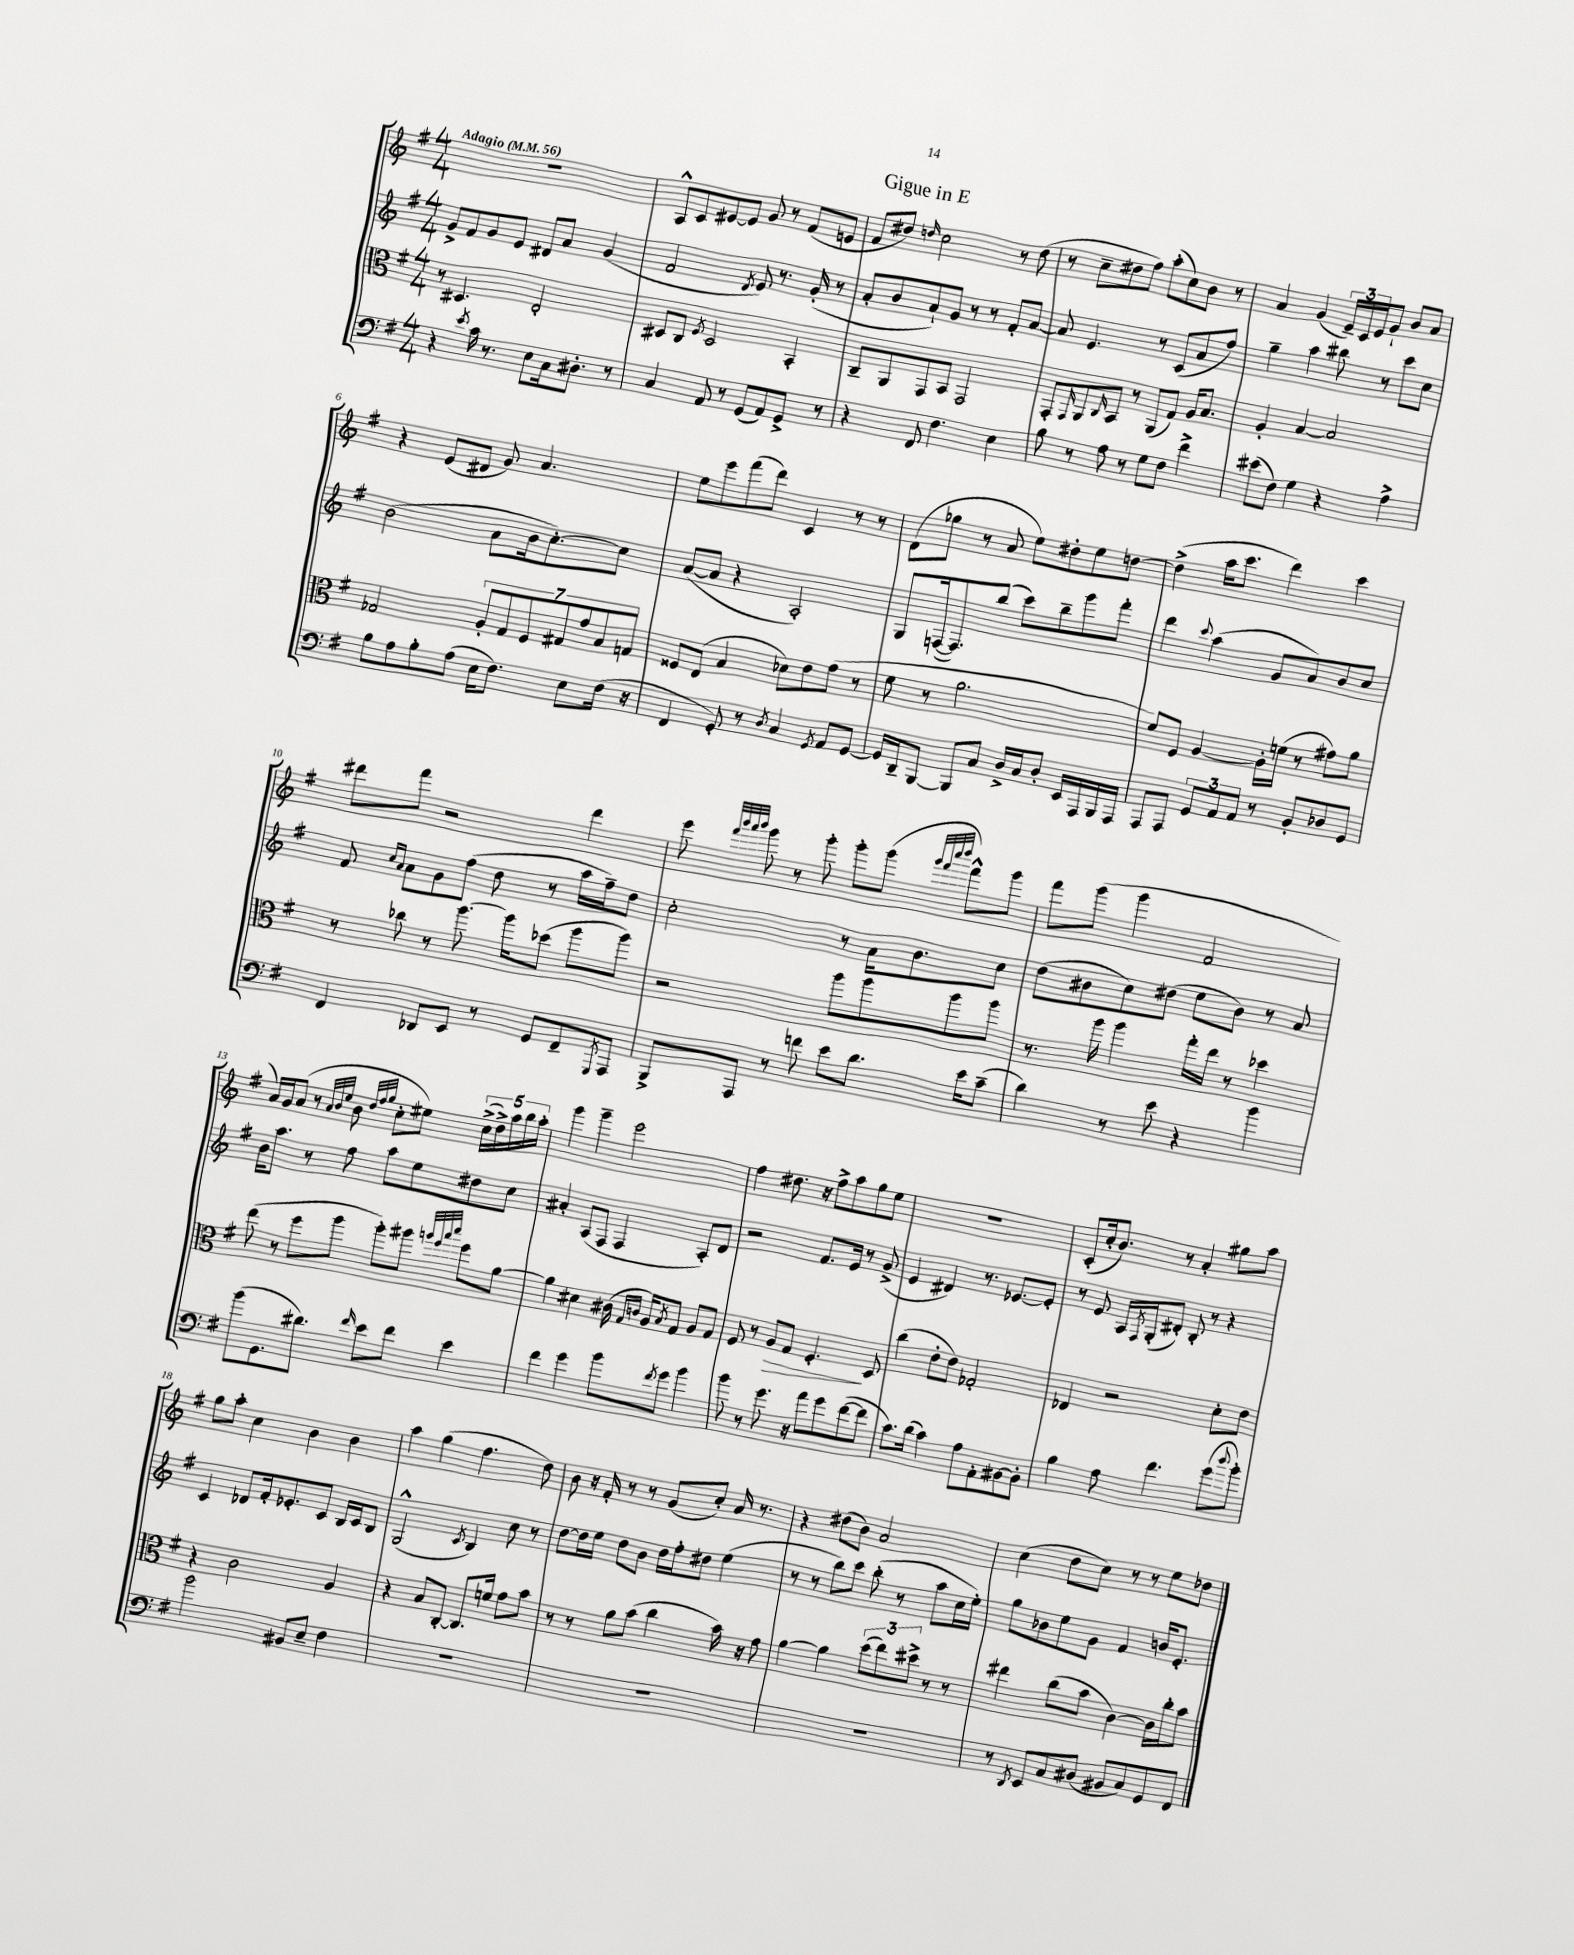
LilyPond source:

\header { title = "Gigue in E" }
<<
\new StaffGroup <<
\new Staff = "s0" {
    \clef treble \key g \major \numericTimeSignature \time 4/4 \tempo "Adagio" 4 = 56
    R1 |
    a8-^ c'8 eis'8~ eis'8 g'8 r8 fis'8( e'8 |
    fis'8 dis''8) \grace { d''16 } c''2 r8 d''8( |
    r8 c''8-- dis''8 fis''8) a''8-.( c''8) b'8 r8 |
    a'4 g'4( \tuplet 3/2 { e'16--) c'16 e'16 } g'8-! b'8 a'8 |
    r4 e'8( dis'8 g'8) a'4. |
    e''8 e'''8 fis'''8( d'''8) c'4 r8 r8 |
    d'8( ges''8 r8 a'8 e''8) dis''8-. e''8 d''8~ |
    d''4->( a''16 c'''8. d'''4) c'''4 |
    dis'''8 fis'''8 r2 dis'''4 |
    e'''8 \grace { fis'''32 b'''32 a'''32 b'''32 } g'''8 r8 g'''8-. g'''8-. g'''8( \grace { g'''32 fis'''32 c''''32 d''''32 } fis'''8-^) g'''8 |
    fis'''8 g'''8( g'''4 fis'2 |
    a'16) g'16 a'8( r8 \grace { a'32 b'32 e''32 } b'8 \grace { d''32 fis''32 g''32 } c''8-. eis''8) \tuplet 5/4 { c''16->( d''16->) a''16 b''16 a''16-. } |
    g'''4 g'''4-- e'''2 |
    fis''4 dis''8. r16 fis''8-> a''8 g''8 e''8 |
    R1 |
    c'8-.( c''16-. b'8.) r8 a'4-. gis''8 a''8 |
    g''8 a''8-. c''4 b'4 b'4 |
    a''4 g''4( fis''4. d''8) |
    b'8 r16 fis'16-. r8 r8 g'8( c''8-.) a'16 r8. |
    r4 dis''8( b'8) a'2 |
    c''4( d''8 c''8) r8 r8 e''8 des''8 \bar "|." |
}
\new Staff = "s1" {
    \clef treble \key g \major \numericTimeSignature \time 4/4
    g'8-> fis'8 g'8 e'8 dis'8 a'8 g'4( |
    fis'2 \acciaccatura { d'8 } e'8) r8. g'16-.( r8 |
    a'8-. b'8 a'8-!) g'8 r8 r8 fis'8-. a'8~ |
    a'8 e'4. r8 c'8( a'8 fis''8) |
    g''4-- a''4 bis''8 r8 c'''8 c''8 |
    b'2( a'8 b'16 c''8.~-.) c''8 |
    a'8~( a'8 r4 a2-.) |
    g8 f16~( f8.) b''8( c'''8) b''8-- g'''8 fis'''8-. |
    d'''4 \appoggiatura { c'''8 } a''4( g'8 a'8) b'8 c''8 |
    fis'8 \grace { c''16 a'16 } a'8 g'8 fis''8( d''8 r8 a''16 fis''16--) d''8 |
    c''2-. r8 a'16 b'8. c''8 |
    d''8( bis'8 c''8) dis''8( e''8 bis'8) r8 a'8 |
    b'16 a''8. r8 fis''8 a''8 e''8 dis''8 c''8 |
    ais'4-. a8( fis8 fis4 a8-.) d'8 |
    r2 fis'8. e'16 r8 g'8->( |
    e'4 dis'4) r8. ees'8.~ ees'8-. |
    r8 e'8 a16 \acciaccatura { fis8 } g16-.( dis'8-.) b8-. r8 r4 |
    c'4 des'8 fis'16-. ees'8.-. c'8 b16 c'16 b8 |
    g2-^( \acciaccatura { c'8 } b4) c''8 r8 |
    d''8~ d''16 e''16 d''8 b'8 d''16 fis''16-. dis''8 e''4( |
    r8 r8 b''8) c'''8 b''8-.( r8 a''8 c''16 e''16-.) |
    g''8 bes'8 e''8 g'8 fis'4 b'16 e'8.-. \bar "|." |
}
\new Staff = "s2" {
    \clef alto \key g \major \numericTimeSignature \time 4/4
    r8 dis4. e2-. |
    dis8 c8 \acciaccatura { fis8 } dis2 b,4-. |
    c8-- a,8 g,8 b,8 g,2 |
    g,8-. \grace { g,16 } a,8 \grace { c16 } b,8 r8 a,8( g8) a16 b8. |
    a4-. b4~ b2 |
    ges2 \tuplet 7/4 { a8-. ges8 fis8 gis8 g'8 b8 g8 } |
    fisis8 e8( b4 des'8) e'8 g'8( r8 |
    fis'8 r8 a'2. |
    fis'8) fis8 a4~ a16-. f'16( r8 gis'8) a'8 |
    r8 ces''8 r8 a''8.~ a''16 des''8( a''8 a''8) |
    r2 a''8 a''8 a''8 a''8 |
    r8. a''16 a''4 g''16-. e''16 r8 des''4 |
    e''8( r8 fis''8 a''8 a''8-.) ais''8 \grace { a''32 fis''32 b''32 d'''32 } fis''8 a'8~ |
    a'4 dis'4 cis'16( \grace { g16 c'16 } a16) \acciaccatura { b8 } g8 a8 g8 |
    fis8 r8 a8\> g8 fis4.-.\! d8 |
    c''4( e'8-. e'8) ges2-. |
    ees4 r2 d'8-. e'8 |
    r4 c'2 a4 |
    r4 b8 c8~-. c8. f'16 g'8 b'8 |
    r8 r8 a'8 b'8( c''4 b'16) r16 g'8 |
    a'4~ a'4 \tuplet 3/2 { d''8( e''8) dis''8-> } r8 r8 |
    eis''4 c''8( b'8 c'4~) c'16 c''16-. b'8 \bar "|." |
}
\new Staff = "s3" {
    \clef bass \key g \major \numericTimeSignature \time 4/4
    r4 \acciaccatura { e'8 } c'16 r8. e8 c16 dis8.-. r8 |
    c4 a,8 r8 g,8( a,8) g,8-> r8 |
    r4 fis,8 fis4. e4 |
    b8 r8 a8 r8 g8 fis8 fis'4-> |
    eis'8( fis8) g4 r4 a4-> |
    b8 a8 b8-. a8( e16 fis8.) e8 fis16( r16 |
    fis,4 g,8-.) r8 \acciaccatura { d8 } c4 \acciaccatura { g,8 } a,8 g,8~ |
    g,16 d,16-- b,,8~ b,,8 c8 d16-> c16 d8-. e,16 a,,16 b,,16 a,,16 |
    a,,8 a,,8 \tuplet 3/2 { g,8 a,8 a,8 } r8 b,8-. des8 g,8 |
    fis,4 des,8 e,8 r8 g,8 fis,8-- \acciaccatura { g,,8 } a,,8 |
    b,,8-> a,,8 r8 f'8 e'8 d'8. e'16 c'8--( |
    d'4) r8 e'8 r4 b'4 |
    b'8( g,8. dis'8.) \grace { fis'16 } e'8 fis'8 e'4 |
    fis'4 g'4 b'8 \acciaccatura { fis'8 } g'8 b'4 |
    b'8 r8 g'8. r16 a'8 g'8 fis'8~( fis'8 |
    c'8.) d'16( c'4) a8 a,8-. bis,8~ bis,8-. |
    b4 a8 fis'4. g'8( \appoggiatura { d''8 } b'8-.) |
    b'2 bis,8 e8-- fis4 |
    R1 |
    R1 |
    R1 |
    r8 \acciaccatura { d,8 } e,8 c8 dis8( bis,8 c8) g,8 fis,8 \bar "|." |
}
>>
>>
